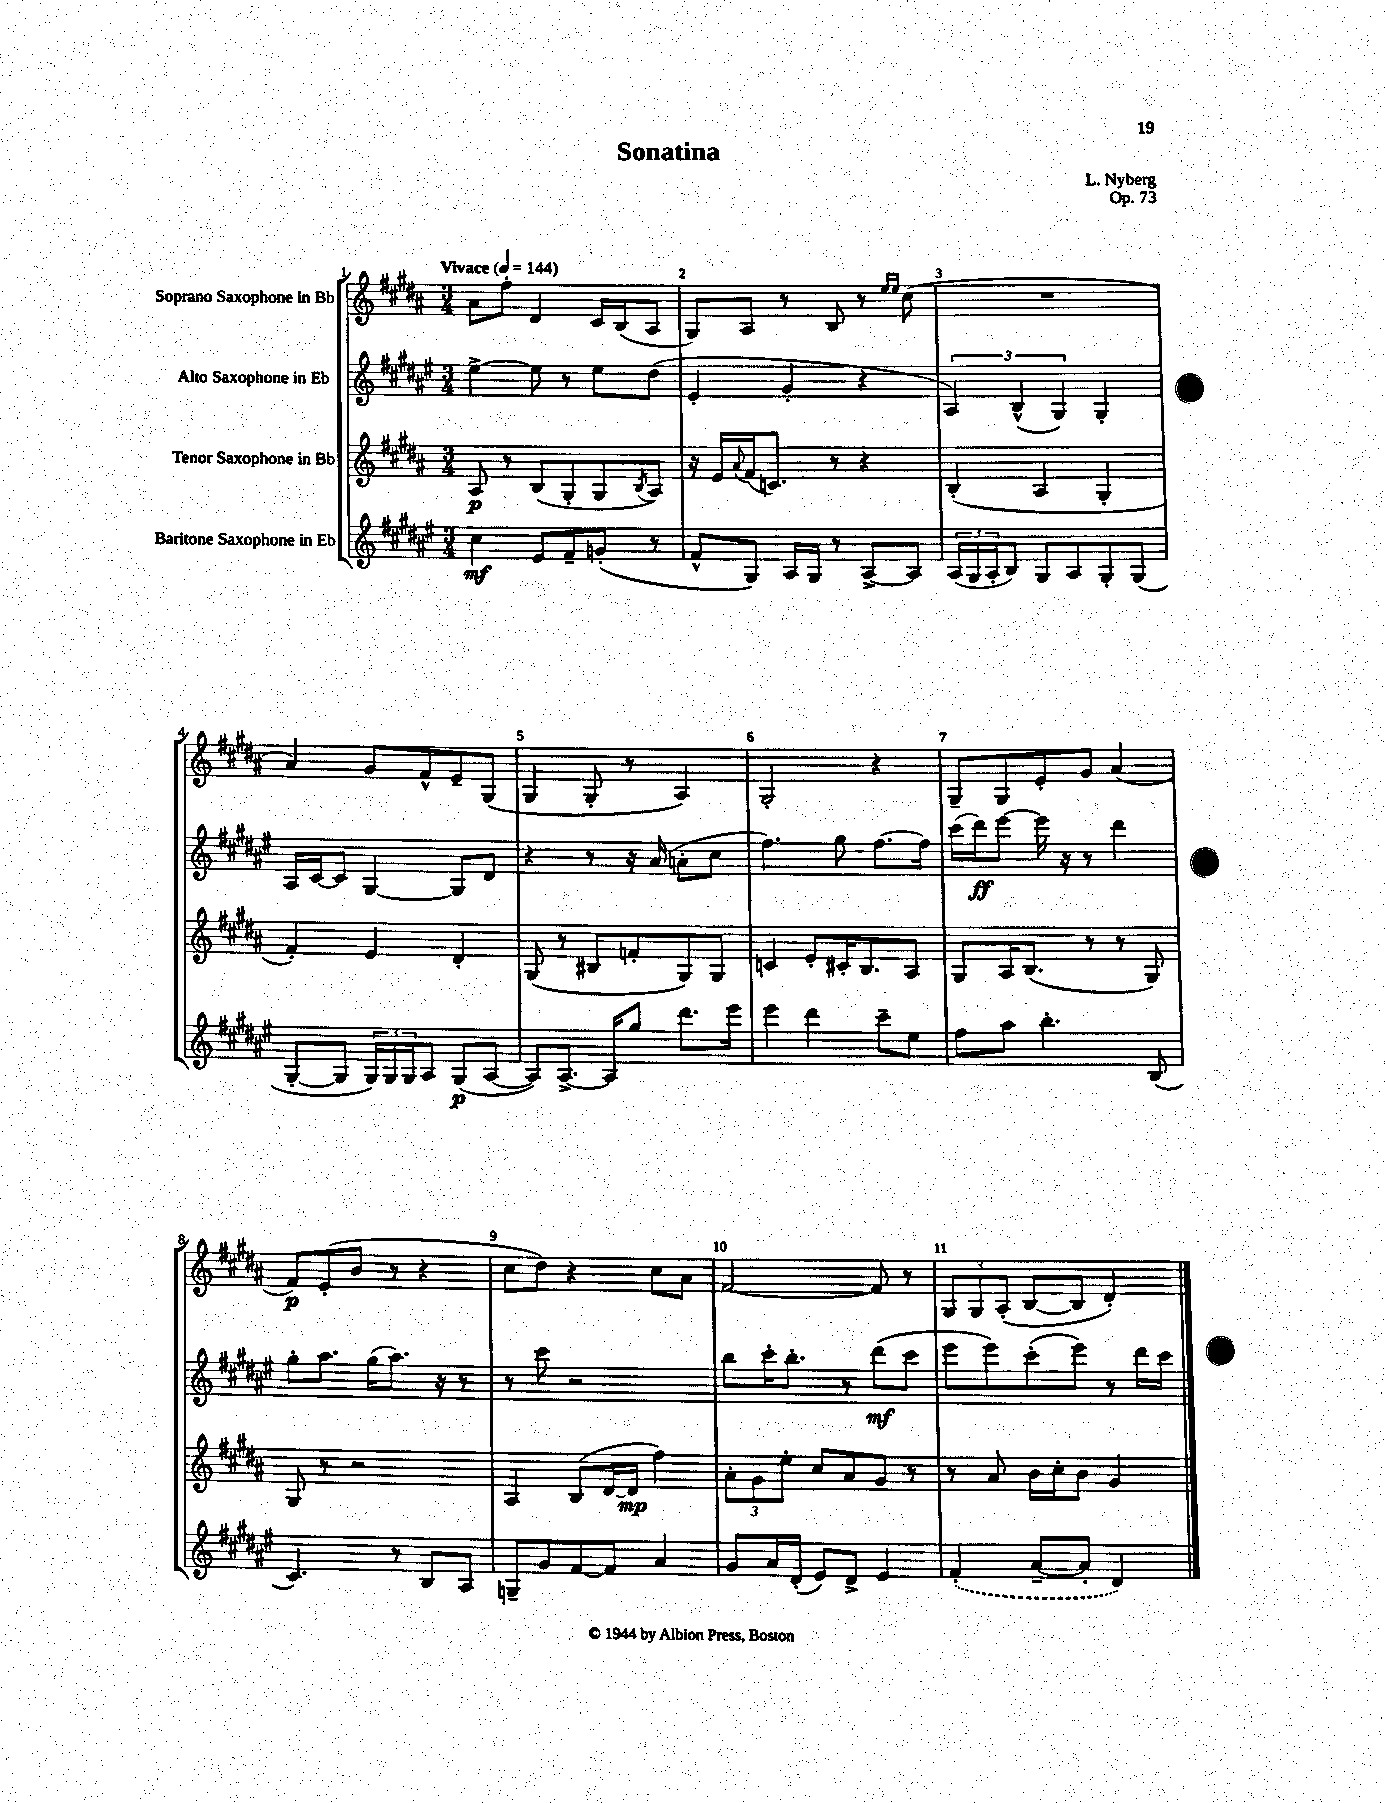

**kern	**dynam	**kern	**dynam	**kern	**dynam	**kern	**dynam
*part4	*part4	*part3	*part3	*part2	*part2	*part1	*part1
*staff4	*staff4	*staff3	*staff3	*staff2	*staff2	*staff1	*staff1
*I"Baritone Saxophone in Eb	*	*I"Tenor Saxophone in Bb	*	*I"Alto Saxophone in Eb	*	*I"Soprano Saxophone in Bb	*
*clefG2	*	*clefG2	*	*clefG2	*	*clefG2	*
*k[f#c#g#d#a#e#]	*	*k[f#c#g#d#a#]	*	*k[f#c#g#d#a#e#]	*	*k[f#c#g#d#a#]	*
*M3/4	*	*M3/4	*	*M3/4	*	*M3/4	*
*MM144	*	*MM144	*	*MM144	*	*MM144	*
=1	=1	=1	=1	=1	=1	=1	=1
!	!	!	!	!	!	!LO:TX:a:B:t=Vivace	!
4cc#\	mf	8A#/	p	[4ee#^\	.	8a#\L	.
.	.	8r	.	.	.	8ff#'\J	.
8e#/L	.	(8B/L	.	8ee#\]	.	4d#/	.
8f#~/	.	8G#'/	.	8r	.	.	.
(8gn'/J	.	8G#/	.	8ee#\L	.	16c#/LL	.
.	.	.	.	.	.	(16B/J	.
.	.	8qB/	.	.	.	.	.
8r	.	8A#/J)	.	(8dd#\J	.	8A#/J	.
=2	=2	=2	=2	=2	=2	=2	=2
8f#^^/L	.	16r	.	4e#'/	.	8G#/L)	.
.	.	16e/LL	.	.	.	.	.
.	.	8qqa#/	.	.	.	.	.
8G#/J)	.	(16f#/J	.	.	.	8A#/J	.
.	.	8.cn/J)	.	.	.	.	.
16A#/LL	.	.	.	4g#'/	.	8r	.
16G#/JJ	.	.	.	.	.	.	.
8r	.	8r	.	.	.	8B/	.
[8A#^/L	.	4r	.	4r	.	8r	.
.	.	.	.	.	.	16qqee/LL	.
.	.	.	.	.	.	16qqee/JJ	.
8A#/J]	.	.	.	.	.	(8cc#\	.
=3	=3	=3	=3	=3	=3	=3	=3
(24A#/LL	.	(4B'/	.	6A#/)	.	2.r	.
24G#/	.	.	.	.	.	.	.
24A#'/J	.	.	.	.	.	.	.
8B/J)	.	.	.	.	.	.	.
.	.	.	.	(6B^^/	.	.	.
8G#/L	.	4A#/	.	.	.	.	.
.	.	.	.	6G#/)	.	.	.
8A#/	.	.	.	.	.	.	.
8G#'/	.	4G#'/	.	4G#'/	.	.	.
(8G#/J	.	.	.	.	.	.	.
!!LO:LB:g=z
=4	=4	=4	=4	=4	=4	=4	=4
[8G#'/L	.	4f#'/)	.	16A#/LL	.	4a#/)	.
.	.	.	.	[16c#/J	.	.	.
8G#/J]	.	.	.	8c#/J]	.	.	.
24G#/LL)	.	4e/	.	[4G#/	.	8g#/L	.
24G#/	.	.	.	.	.	.	.
24G#/J	.	.	.	.	.	.	.
8A#/J	.	.	.	.	.	8f#^^/	.
(8G#/L	p	4d#'/	.	8G#/L]	.	8e~/	.
[8A#/J	.	.	.	8d#/J	.	(8G#/J	.
=5	=5	=5	=5	=5	=5	=5	=5
8A#/L])	.	(8G#/	.	4r	.	4G#/	.
[8.A#^/J	.	8r	.	.	.	.	.
.	.	8B#X/L	.	8r	.	8G#'/	.
16A#/KL]	.	.	.	.	.	.	.
8gg#/J	.	8fn'/	.	16r	.	8r	.
.	.	.	.	(16a#/	.	.	.
8.ddd#\L	.	8G#/)	.	8an'\L	.	4A#/)	.
.	.	8G#/J	.	8cc#\J	.	.	.
16eee#\Jk	.	.	.	.	.	.	.
=6	=6	=6	=6	=6	=6	=6	=6
4eee#\	.	4cn/	.	4.ff#\)	.	2G#'/	.
4ddd#\	.	8e'/L	.	.	.	.	.
.	.	16c#X'/K	.	8gg#\	.	.	.
.	.	8.B/	.	.	.	.	.
8ccc#~\L	.	.	.	[8.ff#\L	.	4r	.
8ee#\J	.	8A#/J	.	.	.	.	.
.	.	.	.	16ff#\Jk]	.	.	.
=7	=7	=7	=7	=7	=7	=7	=7
8ff#\L	.	8G#/L	.	(16ccc#\LL	.	8G#~/L	.
.	.	.	.	16ddd#\J)	ff	.	.
8aa#\J	.	16A#/K	.	[8eee#\J	.	8G#/	.
.	.	(8.B/J	.	.	.	.	.
4.bb'\	.	.	.	16eee#\]	.	8e'/	.
.	.	.	.	16r	.	.	.
.	.	8r	.	8r	.	8g#/J	.
.	.	8r	.	4ddd#\	.	(4a#/	.
(8B/	.	8G#/)	.	.	.	.	.
!!LO:LB:g=z
=8	=8	=8	=8	=8	=8	=8	=8
4.c#/)	.	8G#/	.	8gg#'\L	.	8f#/L)	p
.	.	8r	.	8.aa#\J	.	(8e'/	.
.	.	2r	.	.	.	8b/J	.
.	.	.	.	(16gg#\KL	.	.	.
8r	.	.	.	8.aa#\J)	.	8r	.
8B/L	.	.	.	.	.	4r	.
.	.	.	.	16r	.	.	.
8A#/J	.	.	.	8r	.	.	.
=9	=9	=9	=9	=9	=9	=9	=9
8Gn~/L	.	4A#/	.	8r	.	8cc#\L	.
8g#/	.	.	.	8ccc#\	.	8dd#\J)	.
[8f#/	.	(8B/L	.	2r	.	4r	.
8f#/J]	.	[16d#/L	.	.	.	.	.
.	.	16d#/JJ]	mp	.	.	.	.
4a#/	.	4ff#\)	.	.	.	8cc#\L	.
.	.	.	.	.	.	8a#\J	.
=10	=10	=10	=10	=10	=10	=10	=10
8g#/L	.	12a#'\L	.	8bb\L	.	[2f#/	.
.	.	12g#\	.	.	.	.	.
16a#/L	.	.	.	16ccc#'\K	.	.	.
.	.	12ee'\J	.	.	.	.	.
(16d#'/JJ	.	.	.	8.bb'\J	.	.	.
8e#/L)	.	8cc#/L	.	.	.	.	.
8d#^/J	.	8a#/	.	8r	.	.	.
4e#/	.	8g#/J	.	(8ddd#\L	mf	8f#/]	.
.	.	8r	.	8ccc#\J	.	8r	.
=11	=11	=11	=11	=11	=11	=11	=11
(4f#'/	.	8r	.	8eee#\L	.	12G#/L	.
.	.	.	.	.	.	12G#/	.
.	.	8a#/	.	8eee#\)	.	.	.
.	.	.	.	.	.	(12A#'/J	.
[8a#~/L	.	16b\LL	.	(8ccc#'\	.	[8B/L	.
.	.	16cc#'\J	.	.	.	.	.
8a#'/J]	.	8b\J	.	8eee#\J)	.	8B/J]	.
4d#/)	.	4g#/	.	8r	.	4d#'/)	.
.	.	.	.	16ddd#\LL	.	.	.
.	.	.	.	16ccc#\JJ	.	.	.
==	==	==	==	==	==	==	==
*-	*-	*-	*-	*-	*-	*-	*-
